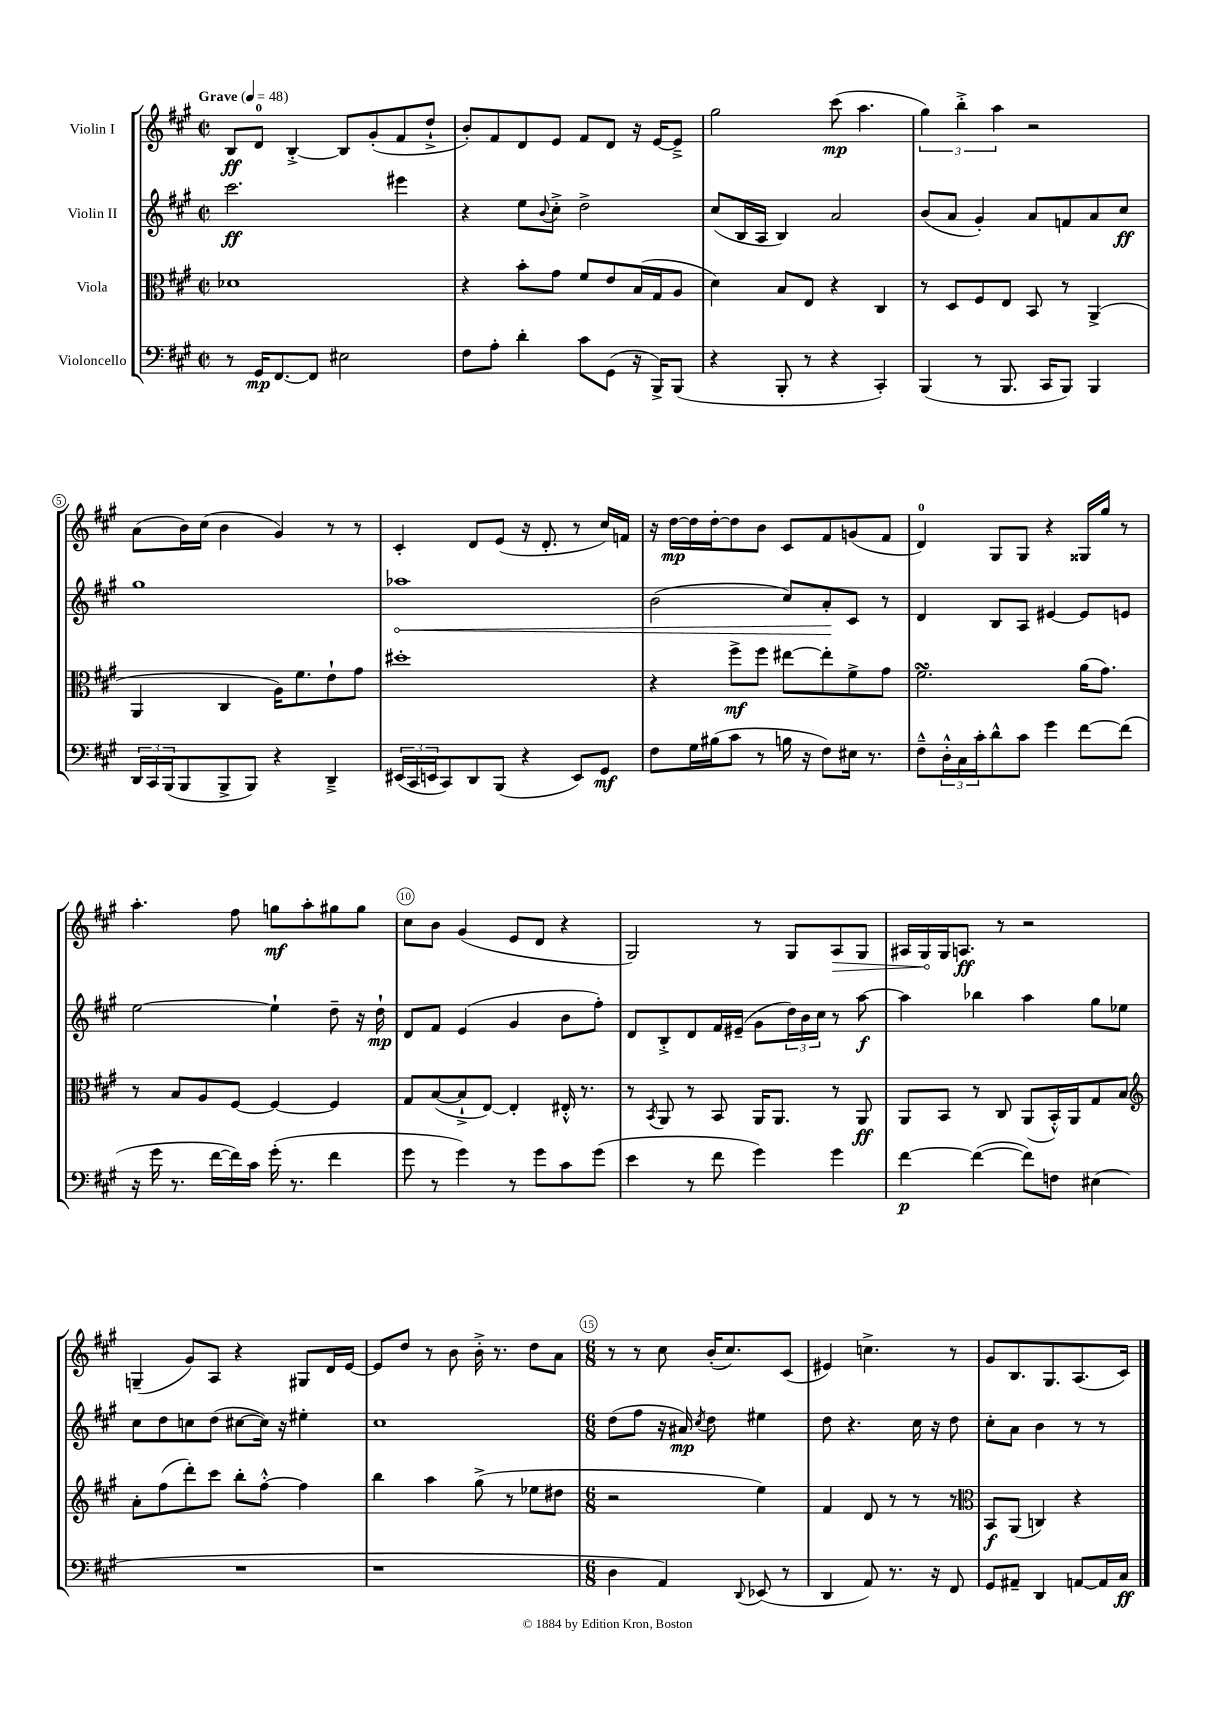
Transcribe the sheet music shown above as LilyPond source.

<<
\new StaffGroup <<
\new Staff = "s0" \with { instrumentName = "Violin I" } {
    \clef treble \key a \major \defaultTimeSignature \time 2/2 \tempo "Grave" 4 = 48
    b8\ff d'8-0 b4~-.-> b8 gis'8-.( fis'8 d''8-!-> |
    b'8-.) fis'8 d'8 e'8 fis'8 d'8 r16 e'16~ e'8---> |
    gis''2 cis'''8\mp( a''4. |
    \tuplet 3/2 { gis''4) b''4-.-> a''4 } r2 |
    a'8( b'16) cis''16( b'4 gis'4) r8 r8 |
    cis'4-. d'8 e'8( r16 d'8.-. r8 cis''16) f'16 |
    r16 d''16~\mp d''16 d''16~-. d''8 b'8 cis'8 fis'8 g'8( fis'8 |
    d'4-0) gis8 gis8 r4 gisis16 gis''16 r8 |
    a''4.-. fis''8 g''8\mf a''8-. gis''8 gis''8 |
    cis''8 b'8 gis'4( e'8 d'8 r4 |
    gis2) r8 gis8 \once \override Hairpin.circled-tip = ##t a8\> gis8 |
    ais16 gis16\! gis16 a8.\ff r8 r2 |
    g4--( gis'8) a8 r4 gis8 d'16 e'16~ |
    e'8 d''8 r8 b'8 b'16-.-> r8. d''8 a'8 |
    \numericTimeSignature \time 6/8 r8 r8 cis''8 b'16-.( cis''8.) cis'8( |
    eis'4) c''4.-> r8 |
    gis'8 b8. gis8. a8.( cis'16) \bar "|." |
}
\new Staff = "s1" \with { instrumentName = "Violin II" } {
    \clef treble \key a \major \defaultTimeSignature \time 2/2
    cis'''2.\ff eis'''4 |
    r4 e''8 \appoggiatura { b'8 } cis''8-.-> d''2-> |
    cis''8( b16 a16 b4) a'2 |
    b'8( a'8 gis'4-.) a'8 f'8 a'8 cis''8\ff |
    gis''1 |
    \once \override Hairpin.circled-tip = ##t aes''1\< |
    b'2( cis''8) a'8-.\! cis'8 r8 |
    d'4 b8 a8 eis'4~ eis'8 e'8 |
    e''2~ e''4-! d''8-- r16 d''16-!\mp |
    d'8 fis'8 e'4( gis'4 b'8 fis''8-.) |
    d'8 b8-.-> d'8 fis'16 eis'16--( gis'8 \tuplet 3/2 { d''16) b'16 cis''16 } r8 a''8~\f |
    a''4 bes''4 a''4 gis''8 ees''8 |
    cis''8 d''8 c''8 d''8( cis''8~ cis''16) r16 eis''4-. |
    cis''1 |
    \numericTimeSignature \time 6/8 d''8( fis''8 r16 ais'16\mp) \acciaccatura { cis''8 } d''8 eis''4 |
    d''8 r4. cis''16 r16 d''8 |
    cis''8-. a'8 b'4 r8 r8 \bar "|." |
}
\new Staff = "s2" \with { instrumentName = "Viola" } {
    \clef alto \key a \major \defaultTimeSignature \time 2/2
    des'1 |
    r4 b'8-. gis'8 fis'8 e'8 b16( gis16 a8 |
    d'4) b8 e8 r4 cis4 |
    r8 d8 fis8 e8 b,8 r8 a,4->( |
    a,4 cis4 a16) fis'8. e'8-! gis'8 |
    dis''1-. |
    r4 fis''8->\mf fis''8 eis''8~ eis''8-. fis'8-> gis'8 |
    fis'2.\turn a'16( gis'8.) |
    r8 b8 a8 fis8~ fis4~ fis4 |
    gis8 b8~( b8-!-> e8~) e4-. eis16-.-^ r8. |
    r8 \acciaccatura { b,8 } a,8 r8 b,8 a,16 a,8. r8 a,8\ff |
    a,8 b,8 r8 cis8 a,8( b,16-.-^) a,16 gis8 b8 |
    \clef treble a'8-. fis''8( d'''8-.) cis'''8 b''8-. fis''8~-.-^ fis''4 |
    b''4 a''4 gis''8->( r8 ees''8 dis''8 |
    \numericTimeSignature \time 6/8 r2 e''4) |
    fis'4 d'8 r8 r8 r8 |
    \clef alto b,8\f a,8( c4) r4 \bar "|." |
}
\new Staff = "s3" \with { instrumentName = "Violoncello" } {
    \clef bass \key a \major \defaultTimeSignature \time 2/2
    r8 gis,16\mp fis,8.~ fis,8 eis2 |
    fis8 a8-. d'4-. cis'8 gis,8( r16 b,,16->) b,,8( |
    r4 b,,8-. r8 r4 cis,4-.) |
    b,,4( r8 b,,8. cis,16 b,,8) b,,4 |
    \tuplet 3/2 { d,16 cis,16 b,,16( } b,,8 b,,8-> b,,8) r4 d,4---> |
    \tuplet 3/2 { eis,16( cis,16 e,16 } cis,8) d,8 b,,8( r4 e,8) gis,8\mf |
    fis8 gis16 bis16( cis'8 r8 b16 r16 fis8) eis16 r8. |
    fis8---^ \tuplet 3/2 { d16-.-^ cis16 cis'16-. } d'8-^ cis'8 gis'4 fis'8~ fis'8( |
    r16 gis'16 r8. fis'16~ fis'16) cis'16 gis'16-.( r8. fis'4 |
    gis'8 r8 gis'4) r8 gis'8 cis'8 gis'8( |
    e'4 r8 fis'8 gis'4) gis'4 |
    fis'4~\p fis'4~( fis'8) f8 eis4( |
    R1 |
    r1 |
    \numericTimeSignature \time 6/8 d4 a,4) \appoggiatura { d,8 } ees,8( r8 |
    d,4 a,8) r8. r16 fis,8 |
    gis,8 ais,8-- d,4 a,8~ a,16 cis16\ff \bar "|." |
}
>>
>>
\layout { \context { \Score \override BarNumber.break-visibility = ##(#f #t #t) barNumberVisibility = #(every-nth-bar-number-visible 5) \override BarNumber.stencil = #(make-stencil-circler 0.1 0.3 ly:text-interface::print) } }
